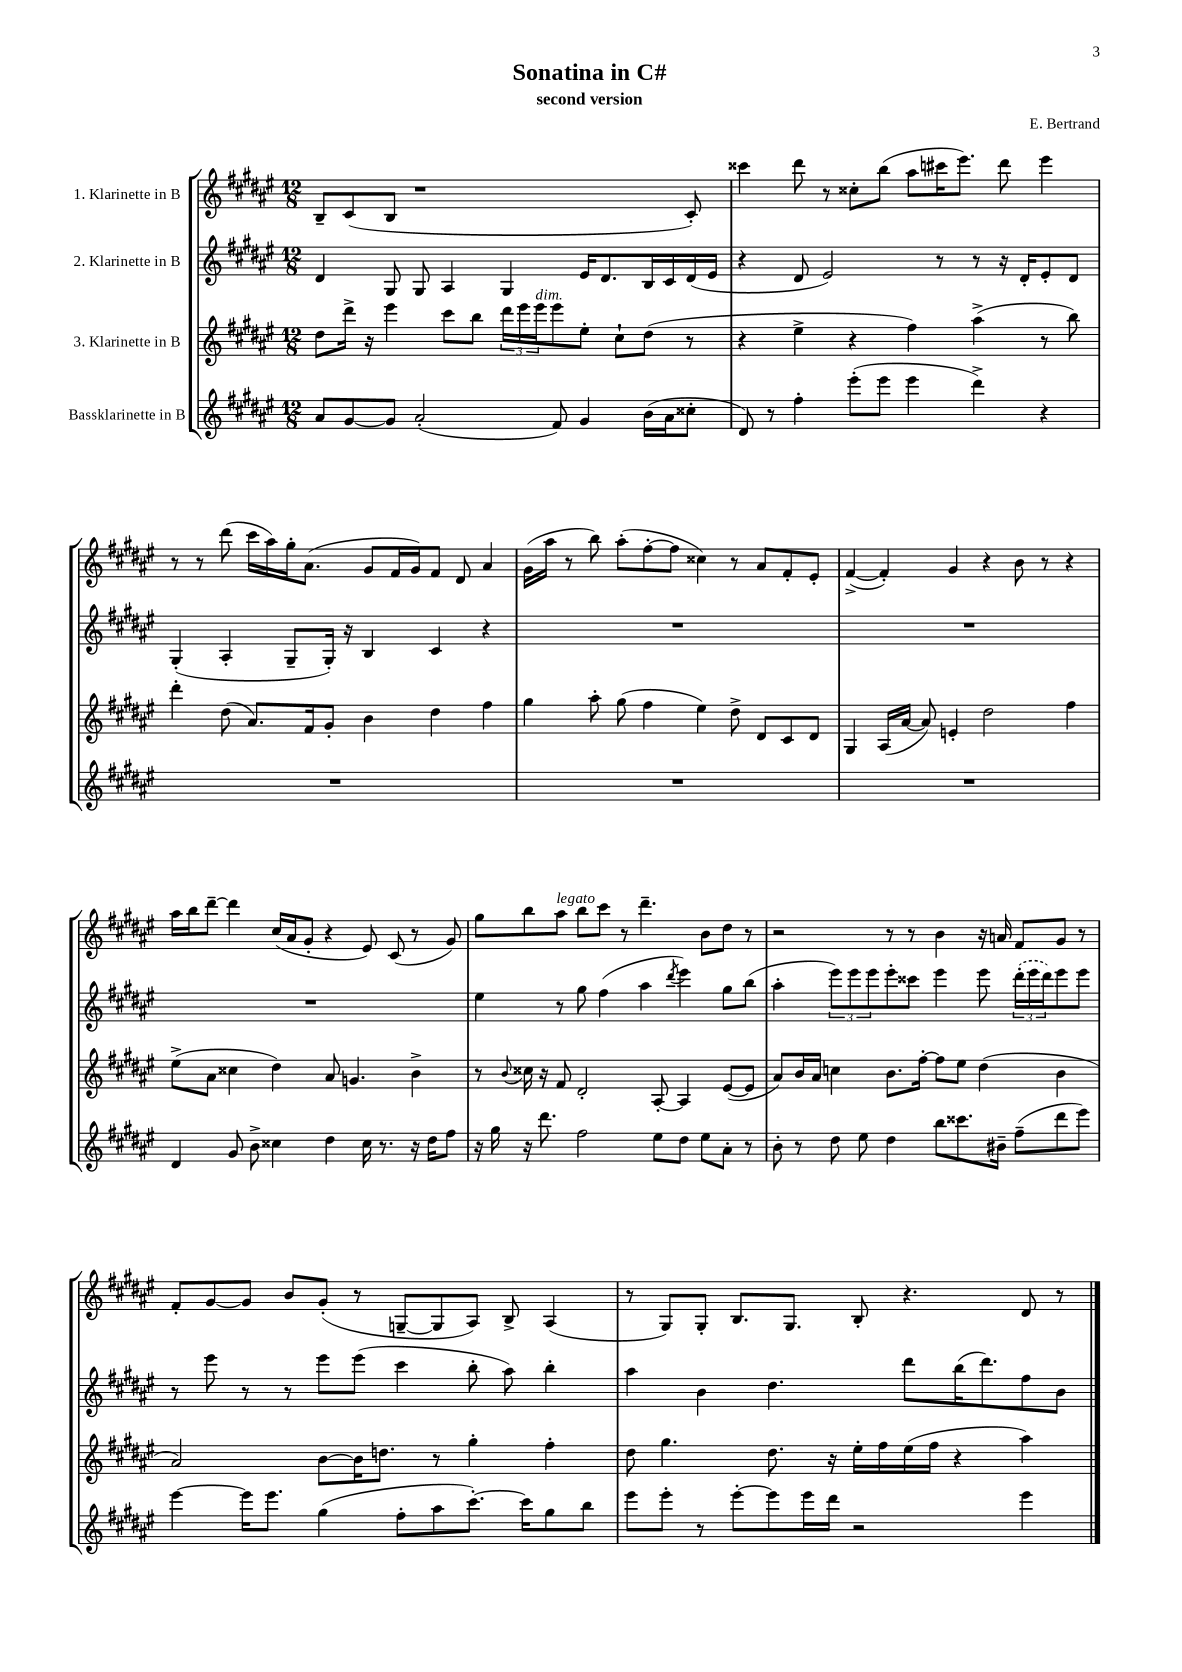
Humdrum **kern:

**kern	**kern	**kern	**kern
*part4	*part3	*part2	*part1
*staff4	*staff3	*staff2	*staff1
*I"Bassklarinette in B	*I"3. Klarinette in B	*I"2. Klarinette in B	*I"1. Klarinette in B
*clefG2	*clefG2	*clefG2	*clefG2
*k[f#c#g#d#a#e#]	*k[f#c#g#d#a#e#]	*k[f#c#g#d#a#e#]	*k[f#c#g#d#a#e#]
*M12/8	*M12/8	*M12/8	*M12/8
=1	=1	=1	=1
8a#/L	8dd#\L	4d#/	8B~/L
[8g#/	16ddd#^\Jk	.	(8c#/
.	16r	.	.
8g#/J]	4eee#\	8G#/	8B/J
(2a#'/	.	8G#/	1r
.	8ccc#\L	4A#/	.
.	8bb\J	.	.
.	24ddd#\LL	4G#/	.
.	24eee#\	.	.
!	!LO:TX:a:i:t=dim.	!	!
.	24eee#\J	.	.
8f#/)	8eee#\	.	.
4g#/	8ee#'\J	16e#/KL	.
.	.	8.d#/	.
.	8cc#`\L	.	.
(16b\LL	(8dd#\J	16B/L	.
16a#\J	.	16c#/	.
8cc##X'\J	8r	(16d#/	8c#'/)
.	.	16e#/JJ	.
=2	=2	=2	=2
8d#/)	4r	4r	4ccc##X\
8r	.	.	.
4ff#'\	4ee#^\	8d#/	8ddd#\
.	.	2e#/)	8r
(8eee#'\L	4r	.	8cc##X'\L
8eee#\J	.	.	(8bb\J
4eee#\	4ff#\)	.	8aa#\L
.	.	8r	16ccc#X\K
.	.	.	8.eee#\J)
4ddd#^\)	(4aa#^\	8r	.
.	.	16r	8ddd#\
.	.	16d#'/KL	.
4r	8r	8e#'/	4eee#\
.	8bb\)	8d#/J	.
!!LO:LB:g=z
=3	=3	=3	=3
1.r	4ddd#'\	(4G#'/	8r
.	.	.	8r
.	(8dd#\	4A#'/	(8ddd#\
.	8.a#/L)	.	16ccc#\LL
.	.	.	16aa#\)
.	.	8G#~/L	16gg#'\J
.	16f#/k	.	(8.a#\J
.	8g#'/J	16G#'/Jk)	.
.	.	16r	.
.	4b\	4B/	8g#/L
.	.	.	16f#/L
.	.	.	16g#/J)
.	4dd#\	4c#/	8f#/J
.	.	.	8d#/
.	4ff#\	4r	4a#/
=4	=4	=4	=4
1.r	4gg#\	1.r	(16g#\LL
.	.	.	16aa#\JJ
.	.	.	8r
.	8aa#'\	.	8bb\)
.	(8gg#\	.	(8aa#'\L
.	4ff#\	.	[8ff#'\
.	.	.	8ff#\J]
.	4ee#\)	.	4cc##X\)
.	8dd#^\	.	8r
.	8d#/L	.	8a#/L
.	8c#/	.	8f#'/
.	8d#/J	.	8e#'/J
=5	=5	=5	=5
1.r	4G#/	1.r	([4f#^/
.	(16A#/LL	.	4f#'/])
.	[16a#/JJ	.	.
.	8a#/])	.	.
.	4en'/	.	4g#/
.	2dd#\	.	4r
.	.	.	8b\
.	.	.	8r
.	4ff#\	.	4r
!!LO:LB:g=z
=6	=6	=6	=6
4d#/	(8ee#^\L	1.r	16aa#\LL
.	.	.	16bb\J
.	8a#\J	.	[8ddd#~\J
8g#/	4cc##X\	.	4ddd#\]
8b^\	.	.	.
4cc##X\	4dd#\)	.	(16cc#/LL
.	.	.	16a#/J
.	.	.	8g#'/J
4dd#\	8a#/	.	4r
.	4.gn/	.	.
16cc##\	.	.	8e#/)
8.r	.	.	.
.	.	.	(8c#/
16r	4b^\	.	8r
16dd#\KL	.	.	.
8ff#\J	.	.	8g#/)
=7	=7	=7	=7
16r	8r	4ee#\	8gg#\L
16gg#\	.	.	.
.	8qqb/	.	.
16r	16cc##X\	.	8bb\
8.ddd#\	16r	.	.
!	!	!	!LO:TX:a:i:t=legato
.	8f#/	8r	8aa#\J
2ff#\	2d#'/	8gg#\	8bb\L
.	.	(4ff#\	8ccc#\J
.	.	.	8r
.	.	4aa#\	4.ddd#~\
8ee#\L	[8A#'/	.	.
.	.	8qddd#/	.
8dd#\J	4A#/]	4eee#\)	.
8ee#\L	.	.	8b\L
8a#'\J	([8e#/L	8gg#\L	8dd#\J
8r	8e#/J]	(8bb\J	8r
=8	=8	=8	=8
8b'\	8a#/L)	4aa#'\	2r
8r	16b/L	.	.
.	16a#/JJ	.	.
8dd#\	4ccn\	12eee#\L)	.
.	.	12eee#\	.
8ee#\	.	.	.
.	.	12eee#\	.
4dd#\	8.b\L	8eee#'\	8r
.	.	8ccc##X\J	8r
.	[16ff#'\Jk	.	.
8bb\L	8ff#\L]	4eee#\	4b\
8.ccc##X\	8ee#\J	.	.
.	(4dd#\	8eee#\	16r
16b#X~\Jk	.	.	16an/
(8ff#~\L	.	(24ddd#'\LL	8f#/L
.	.	24eee#\	.
.	.	24ddd#\J)	.
8ddd#\	4b\	8eee#\	8g#/J
8eee#\J)	.	8eee#\J	8r
!!LO:LB:g=z
=9	=9	=9	=9
[4eee#\	2a#/)	8r	8f#'/L
.	.	8eee#\	[8g#/
16eee#\KL]	.	8r	8g#/J]
8.eee#\J	.	.	.
.	.	8r	8b/L
(4gg#\	[8b\L	8eee#\L	(8g#'/J
.	16b\K]	(8eee#\J	8r
.	8.ddn\J	.	.
8ff#'\L	.	4ccc#\	[8Gn~/L
8aa#\	8r	.	8G/]
[8.ccc#'\J)	4gg#'\	8bb'\	8A#/J)
.	.	8aa#\)	8B^/
16ccc#\KL]	.	.	.
8gg#\	4ff#'\	4bb'\	(4A#/
8bb\J	.	.	.
=10	=10	=10	=10
8eee#\L	8dd#\	4aa#\	8r
8eee#'\J	4.gg#\	.	8G#/L)
8r	.	4b\	8G#'/J
[8eee#'\L	.	.	8.B/L
8eee#\]	8.dd#\	4.dd#\	.
.	.	.	8.G#/J
16eee#\L	.	.	.
16ddd#\JJ	16r	.	.
2r	16ee#'\LL	.	8B'/
.	16ff#\	.	.
.	(16ee#\	8ddd#\L	4.r
.	16ff#\JJ	.	.
.	4r	(16bb\K	.
.	.	8.ddd#\)	.
4eee#\	4aa#\)	8ff#\	8d#/
.	.	8b\J	8r
==	==	==	==
*-	*-	*-	*-
